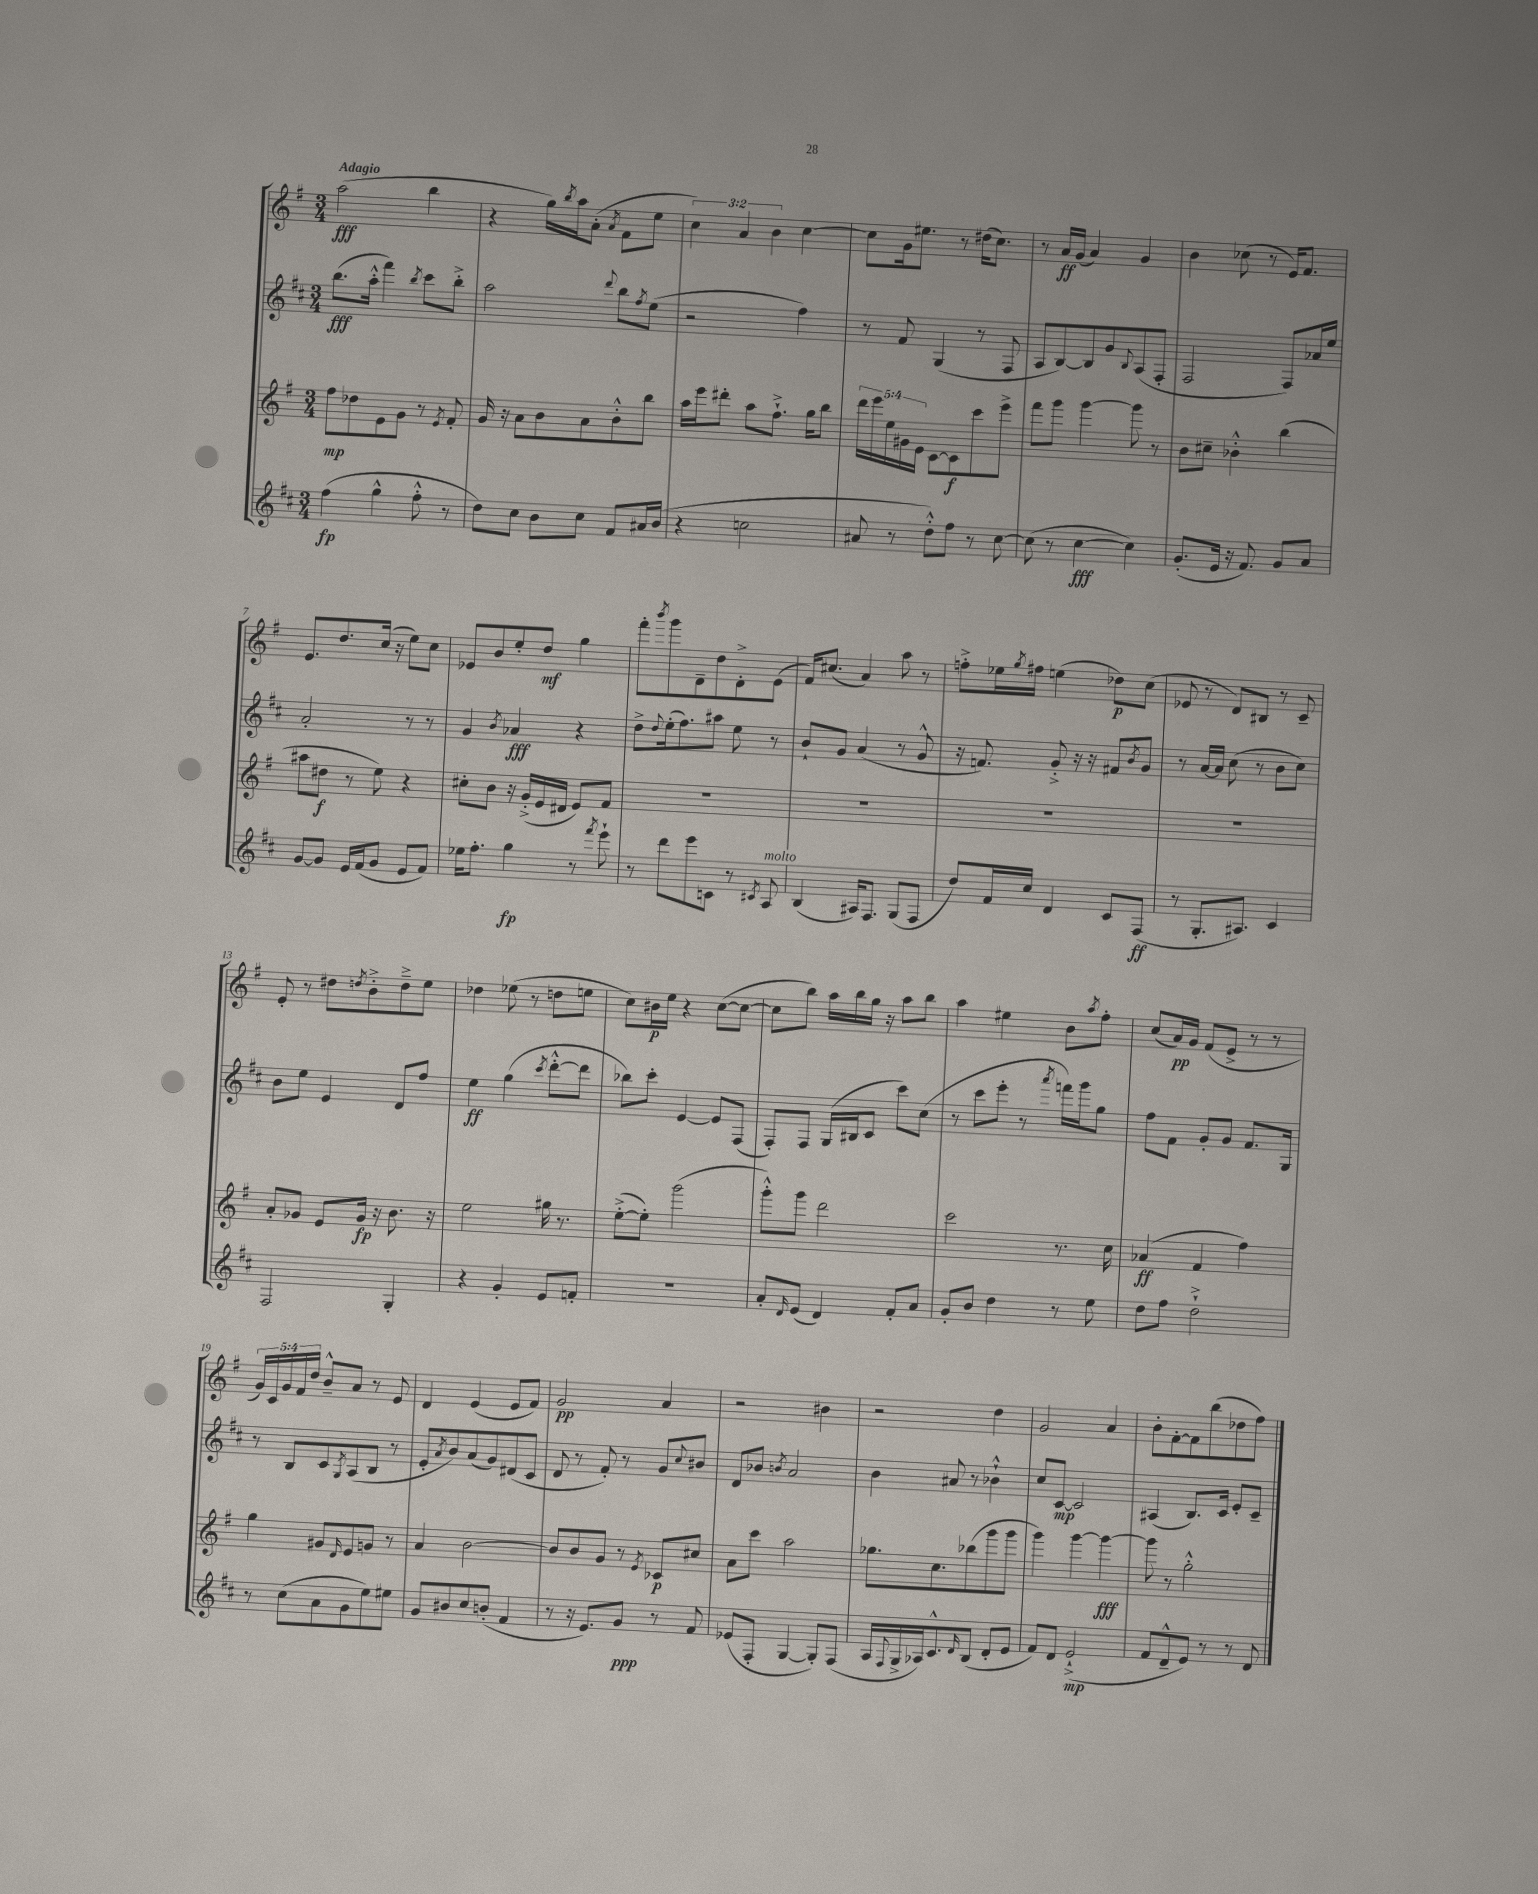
<<
\new StaffGroup <<
\new Staff = "s0" {
    \clef treble \key g \major \numericTimeSignature \time 3/4 \override Staff.TupletNumber.text = #tuplet-number::calc-fraction-text \tempo "Adagio"
    a''2\fff( b''4 |
    r4 g''16) \acciaccatura { b''8 } a''16 a'8-.( \acciaccatura { a'8 } fis'8 e''8 |
    \tuplet 3/2 { c''4) a'4 b'4 } c''4~ |
    c''8 g'16 eis''8. r8 dis''16( c''8.) |
    r8 a'16\ff g'16( a'4) g'4 |
    b'4 ces''8( r8 e'16) fis'8. |
    e'8. d''8. c''16( r16 e''8) c''8 |
    ees'8 b'8 e''8-. d''8\mf g''4 |
    fis'''8-. \acciaccatura { b'''8 } g'''8 d'8-- d''8 d'8-.-> e'8( |
    fis'16) cis''8.( a'4) a''8 r8 |
    f''8-.-> ees''16 \acciaccatura { g''8 } fis''16 e''4( des''8\p) c''8( |
    ees'8 r8 d'8) bis8 r8 c'8-- |
    e'8-. r8 dis''8 \acciaccatura { d''8 } b'8-.-> d''8---> e''8 |
    des''4 ees''8( r8 d''8 e''8 |
    c''8) bis'16\p e''16 r4 c''8~( c''8~ |
    c''8 b''8) a''16 b''16 g''16 r16 a''8 b''8 |
    a''4 eis''4 b'8 \acciaccatura { a''8 } fis''8-. |
    c''8( a'16\pp) g'16 fis'8( e'8-> r8 r8 |
    \tuplet 5/4 { g'16) c'16 g'16 fis'16 d''16 } b'8---^ a'8 r8 e'8 |
    d'4 e'4( e'8 fis'8) |
    g'2\pp a'4 |
    r2 bis'4 |
    r2 d''4 |
    g'2 a'4 |
    b'8-. fis'8~-. fis'8 b''8( des''8 fis''8) \bar "|." |
}
\new Staff = "s1" {
    \clef treble \key d \major \numericTimeSignature \time 3/4
    b''8.\fff( a''16-.-^ fis'''4) \acciaccatura { b''8 } cis'''8 b''8-.-> |
    a''2 \appoggiatura { d'''8 } b''8 \acciaccatura { fis''8 } e''8( |
    r2 fis''4) |
    r8 fis'8 g4( r8 fis8 |
    a8 b8~) b8 g'8 \appoggiatura { b8 } a8( fis8-. |
    fis2 fis8) aes'16 e''16 |
    a'2-. r8 r8 |
    g'4 \acciaccatura { b'8 } aes'4\fff r4 |
    d''8-> \appoggiatura { d''8 } e''16-.( fis''8.) ais''8 e''8 r8 |
    b'8-! g'8 a'4( r8 g'8-^ |
    r16 f'8.) g'8-.-> r16 r16 fis'8 \acciaccatura { b'8 } g'8 |
    r8 a'16~ a'16 cis''8( r8 b'8 cis''8) |
    b'8 e''8 e'4 d'8 fis''8 |
    e''4\ff g''4( \acciaccatura { cis'''8 } d'''8~-.-^ d'''8 |
    bes''8) cis'''8-. e'4~ e'8 fis8( |
    fis8-.) fis8 g16( bis16 cis'8 cis'''8) cis''8( |
    r8 cis'''8 e'''8-. r8 \acciaccatura { a'''8 } f'''16) g'''16 g''8 |
    fis''8 fis'8 g'8-. g'8 fis'8. g16 |
    r8 b8 cis'8 \acciaccatura { g8 } a8( b8 r8 |
    e'8-. \acciaccatura { a'8 } b'8) a'8( g'8) dis'8( cis'8 |
    d'8 r8 fis'8-.) r8 g'8 \appoggiatura { cis''8 } bis'8 |
    d'8 bes'8 \acciaccatura { b'8 } a'2 |
    b'4 ais'8 r8 bes'4-!-^ |
    cis''8 cis'8~\mp cis'2 |
    ais4( b8.) cis'16 e'8-. cis'8-- \bar "|." |
}
\new Staff = "s2" {
    \clef treble \key g \major \numericTimeSignature \time 3/4 \override Staff.TupletNumber.text = #tuplet-number::calc-fraction-text
    fis''8\mp des''8 e'8 g'8 r8 \acciaccatura { e'8 } fis'8-. |
    g'16 r16 a'8 b'8 a'8 b'8-.-^ b''8 |
    a''16 e'''16 dis'''8-. a''8 fis''8.-!-> g''16 b''8 |
    \tuplet 5/4 { d'''16 e'''16 e''16 gis'16 e'16 } c'8~ c'8\f c'''8 e'''8-> |
    fis'''8 g'''8 g'''4~ g'''8 r8 |
    b'8 cis''8-- bes'4-.-^ b''4( |
    ais''8 dis''8\f r8 e''8) r4 |
    cis''8-. b'8 r16 g'16-.->( e'16 dis'16 e'8) fis'8 |
    R2. |
    R2. |
    R2. |
    R2. |
    a'8-. ges'8 e'8 ges'16\fp r16 b'8. r16 |
    e''2 gis''16 r8. |
    e''8~-.->( e''8-.) g'''2( |
    g'''8-.-^) g'''8 d'''2 |
    c'''2 r8. c''16 |
    aes'4\ff( fis'4 fis''4) |
    g''4 gis'8 \grace { d'16 } e'8 g'8 r8 |
    a'4 b'2~ |
    b'8 b'8 g'8 r8 \acciaccatura { e'8 } ces'8\p cis''8 |
    a'8 c'''8 a''2 |
    ges''8. c''8. bes''8( g'''8 g'''8 |
    g'''4) g'''4~ g'''4~\fff |
    g'''8 r8 g''2-.-^ \bar "|." |
}
\new Staff = "s3" {
    \clef treble \key d \major \numericTimeSignature \time 3/4
    fis''4\fp( g''4-^ fis''8-.-^ r8 |
    d''8) cis''8 b'8 cis''8 fis'8 ais'16 b'16( |
    r4 c''2 |
    ais'8 r8 d''8-.-^) fis''8 r8 cis''8~ |
    cis''8( r8 cis''4~\fff cis''4) |
    g'8.-.( e'16 r16 fis'8.) g'8 a'8 |
    g'8~ g'8 e'16 fis'16( g'8 e'8 fis'8) |
    ees''16 fis''8.-. g''4\fp r8 \acciaccatura { fis'''8 } e'''8-! |
    r8 d'''8 e'''8 c'8 r8 \acciaccatura { cis'8 } a8^\markup { \italic "molto" } |
    b4( ais16) fis8. g8( fis8 |
    d''8) fis'16 cis''16 d'4 cis'8 fis8\ff( |
    r8 g8.-. ais8.) cis'4 |
    fis2 g4-. |
    r4 g'4-. e'8 f'8-. |
    R2. |
    a'8-. \grace { d'16 } e'8( d'4) fis'8-. a'8 |
    g'8-. b'8 d''4 r8 e''8 |
    d''8 fis''8 d''2-!-> |
    r8 cis''8( a'8 g'8 e''8) eis''8 |
    g'8 bis'8 cis''8 b'8-.( fis'4 |
    r8 r16 e'8.) g'8\ppp r8 fis'8 |
    ees'8( fis8-. g4~ g8-.) fis8( |
    a16 \appoggiatura { fis8 } g16-> aes16) cis'8.-^ \grace { d'16 } b8( d'8-. e'8 |
    fis'8) d'8 e'2-!->\mp( |
    fis'8 d'8---^ e'8) r8 r8 d'8 \bar "|." |
}
>>
>>
